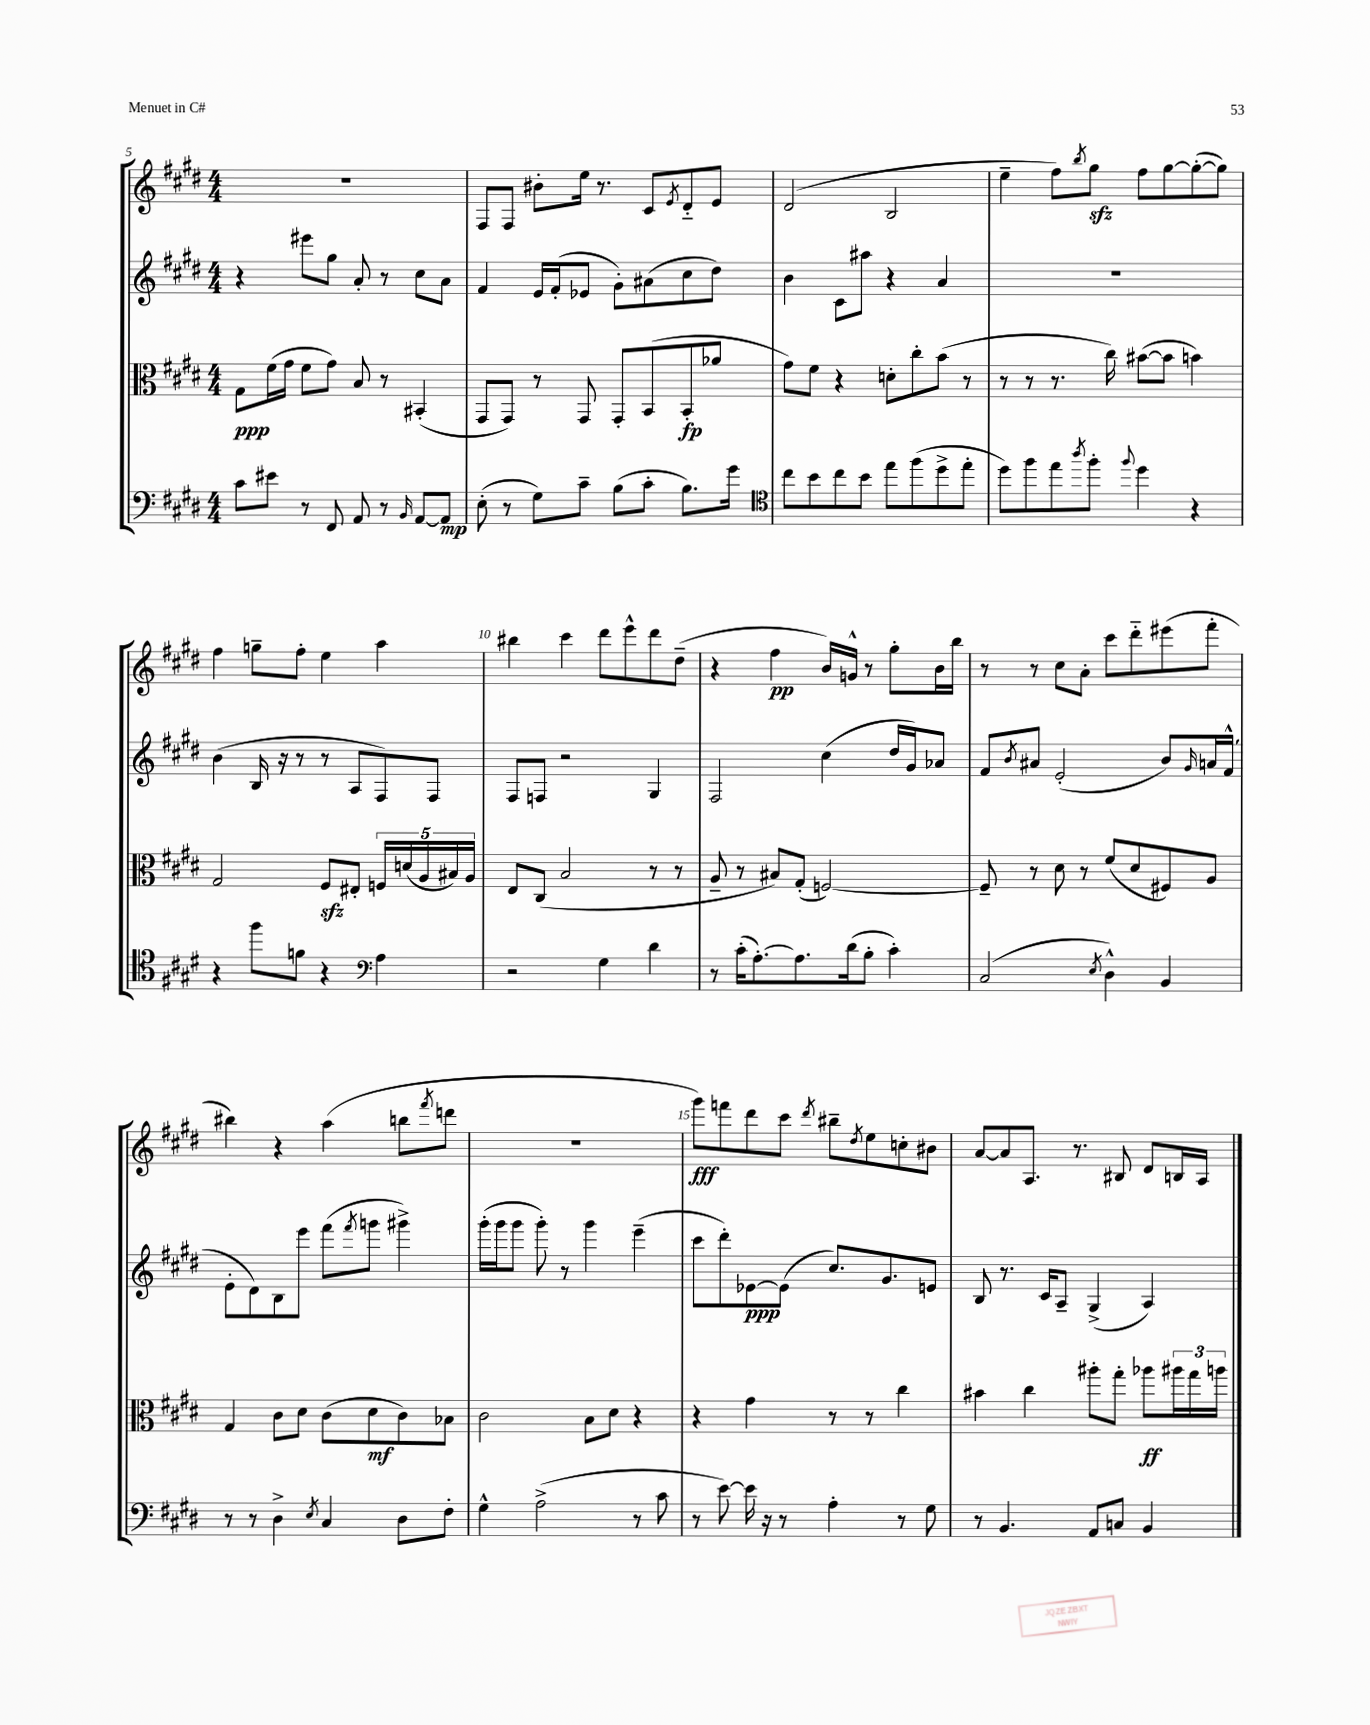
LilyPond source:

<<
\new StaffGroup <<
\new Staff = "s0" {
    \clef treble \key e \major \numericTimeSignature \time 4/4
    R1 |
    fis8 fis8 bis'8-. e''16 r8. cis'8 \acciaccatura { e'8 } dis'8-_ e'8 |
    dis'2( b2 |
    e''4-- fis''8) \acciaccatura { b''8 } gis''8\sfz fis''8 gis''8~ gis''8~-.( gis''8) |
    fis''4 g''8-- fis''8-. e''4 a''4 |
    bis''4 cis'''4 dis'''8 e'''8-^ dis'''8 dis''8--( |
    r4 fis''4\pp b'16) g'16-^ r8 gis''8-. b'16 b''16 |
    r8 r8 cis''8 a'8-. cis'''8 dis'''8-_ eis'''8( fis'''8-. |
    bis''4) r4 a''4( b''8 \acciaccatura { fis'''8 } d'''8 |
    R1 |
    gis'''8\fff) f'''8 dis'''8 cis'''8 \acciaccatura { dis'''8 } bis''8-- \acciaccatura { dis''8 } e''8 c''8-. bis'8 |
    a'8~ a'8 a8. r8. bis8 dis'8 b16 a16 \bar "|." |
}
\new Staff = "s1" {
    \clef treble \key e \major \numericTimeSignature \time 4/4
    r4 eis'''8 gis''8 a'8-. r8 cis''8 a'8 |
    fis'4 e'16 fis'16-.( ees'8 gis'8-.) ais'8( cis''8 dis''8) |
    b'4 cis'8 ais''8 r4 a'4 |
    R1 |
    b'4( b16 r16 r8 r8 a8 fis8) fis8 |
    fis8 f8 r2 gis4 |
    fis2 cis''4( dis''16 gis'16) aes'8 |
    fis'8 \acciaccatura { b'8 } ais'8 e'2-.( b'8) \grace { gis'16 } a'16 fis'16-^( |
    e'8-. dis'8) b8 e'''8 fis'''8( \acciaccatura { fis'''8 } g'''8 gis'''4->) |
    gis'''16-.( gis'''16 gis'''8 gis'''8-.) r8 gis'''4 e'''4--( |
    cis'''8 dis'''8-.) ees'8~\ppp ees'8( cis''8.) gis'8. e'8 |
    b8 r8. cis'16 a8-- gis4->( a4) \bar "|." |
}
\new Staff = "s2" {
    \clef alto \key e \major \numericTimeSignature \time 4/4
    gis8\ppp fis'16( gis'16 fis'8 gis'8) b8 r8 bis,4-.( |
    gis,8 gis,8) r8 gis,8 gis,8-. b,8( b,8-.\fp aes'8 |
    gis'8) fis'8 r4 d'8-. cis''8-. b'8( r8 |
    r8 r8 r8. cis''16) bis'8~( bis'8 b'4) |
    gis2 fis8\sfz eis8-. \tuplet 5/4 { f16 d'16( a16 bis16) a16 } |
    e8 cis8( b2 r8 r8 |
    a8-- r8 bis8) gis8-.( f2~) |
    f8-- r8 dis'8 r8 fis'8( dis'8 fis8) a8 |
    gis4 cis'8 dis'8 cis'8( dis'8\mf cis'8) bes8 |
    cis'2 b8 dis'8 r4 |
    r4 gis'4 r8 r8 cis''4 |
    bis'4 cis''4 ais''8-. gis''8-. aes''8\ff \tuplet 3/2 { ais''16 gis''16 a''16 } \bar "|." |
}
\new Staff = "s3" {
    \clef bass \key e \major \numericTimeSignature \time 4/4
    cis'8 eis'8 r8 fis,8 a,8 r8 \grace { b,16 } a,8~ a,8\mp |
    e8-.( r8 gis8) cis'8-- b8( cis'8-. b8.) gis'16 |
    \clef tenor cis''8 b'8 cis''8 b'8 e''8 fis''8( dis''8-> e''8-. |
    dis''8) fis''8 e''8 \acciaccatura { a''8 } fis''8-. \appoggiatura { fis''8 } dis''4 r4 |
    r4 fis''8 f'8 r4 \clef bass a4 |
    r2 gis4 dis'4 |
    r8 cis'16-.( a8.~-.) a8. dis'16( b8-. cis'4-.) |
    cis2( \acciaccatura { e8 } dis4-^) b,4 |
    r8 r8 dis4-> \acciaccatura { e8 } cis4 dis8 fis8-. |
    gis4-^ a2->( r8 cis'8 |
    r8 e'8~) e'16 r16 r8 a4-. r8 gis8 |
    r8 b,4. a,8 c8 b,4 \bar "|." |
}
>>
>>
\layout { \context { \Score currentBarNumber = #5 \override BarNumber.break-visibility = ##(#f #t #t) barNumberVisibility = #(every-nth-bar-number-visible 5) } }
